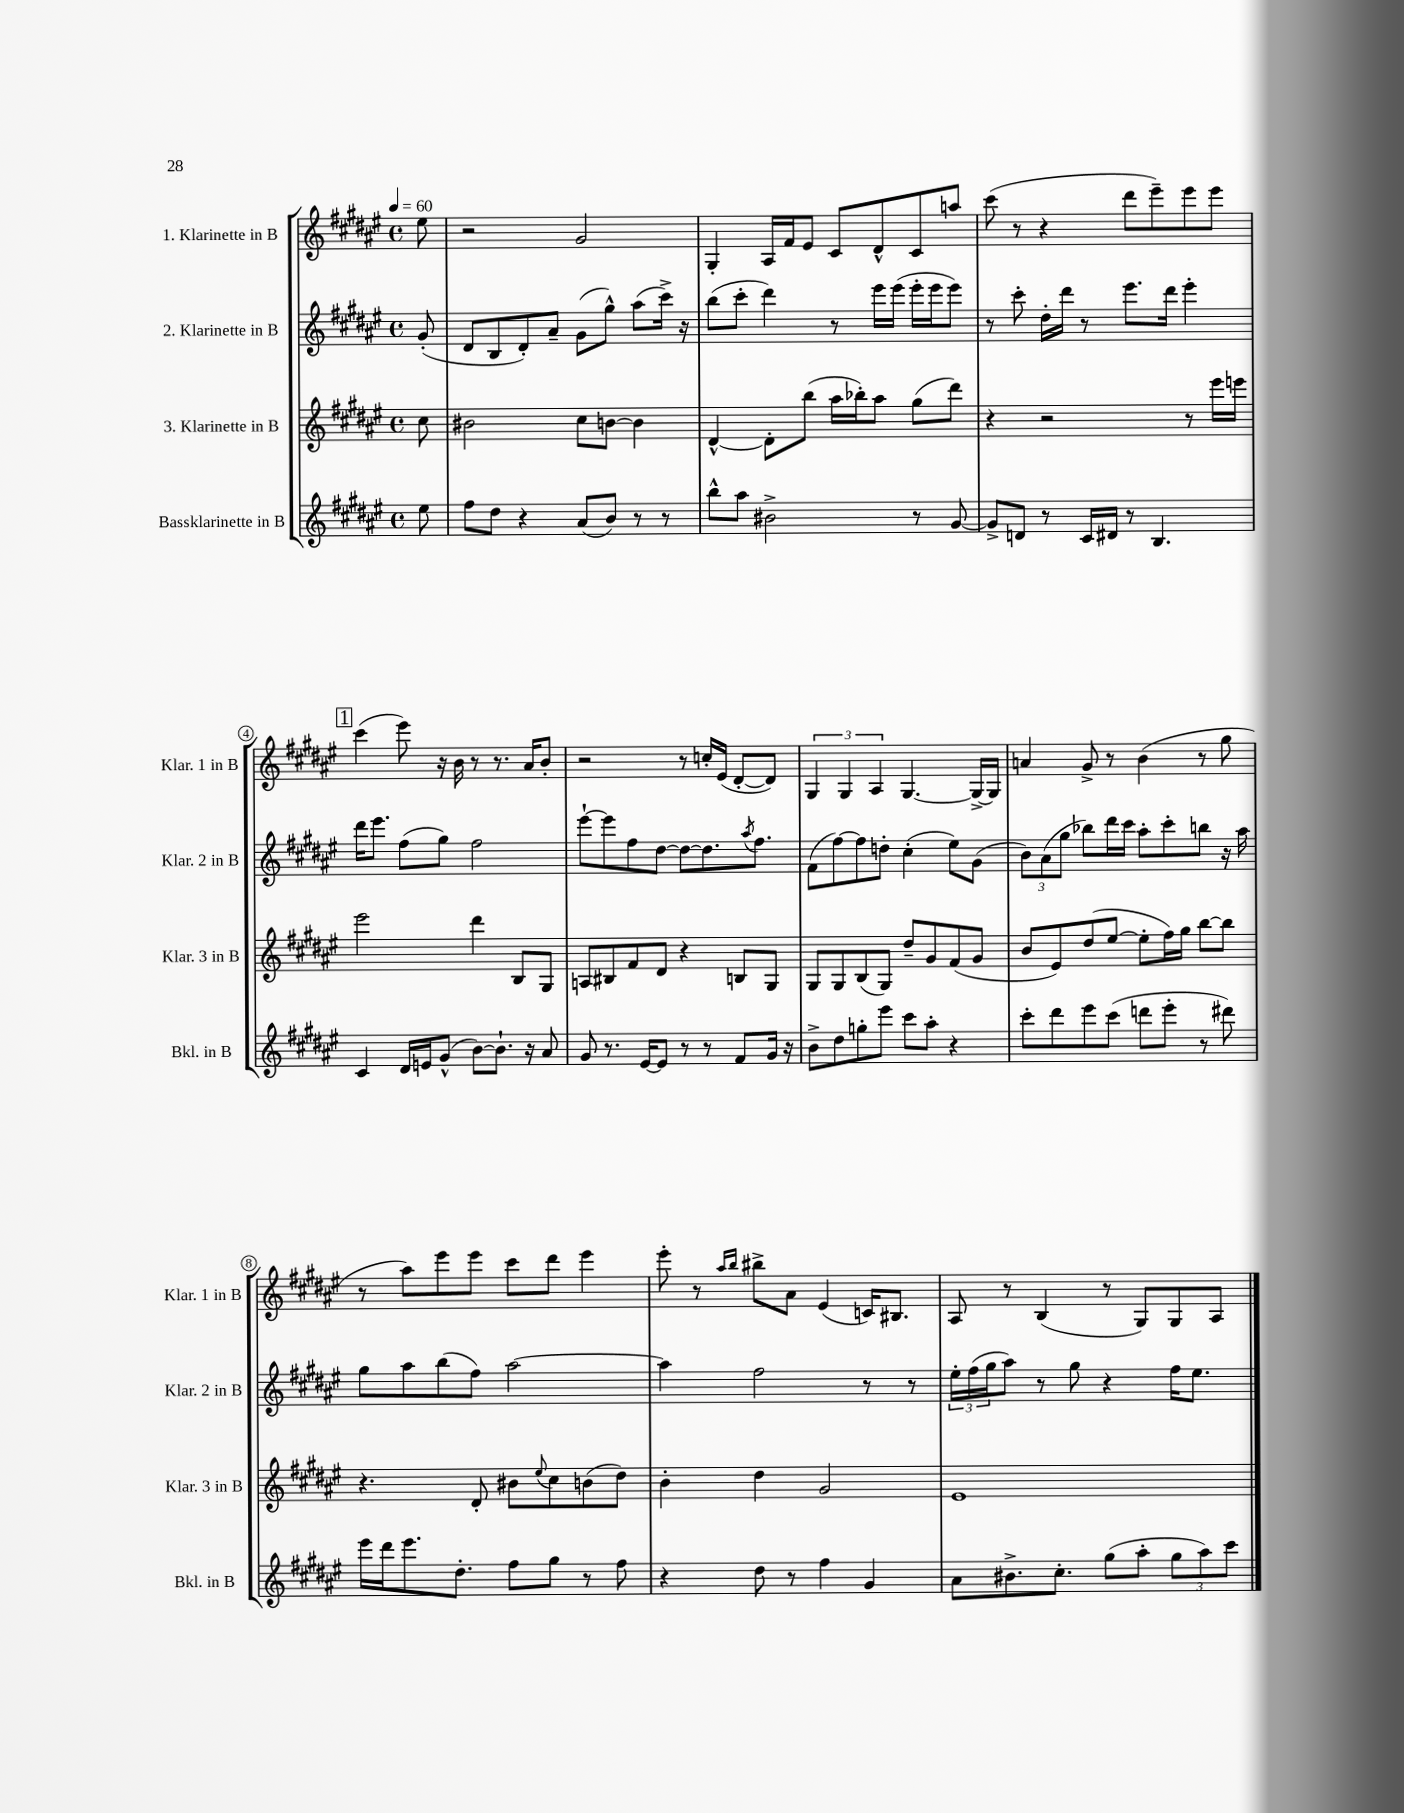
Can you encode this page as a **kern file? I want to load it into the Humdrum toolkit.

**kern	**kern	**kern	**kern
*part4	*part3	*part2	*part1
*staff4	*staff3	*staff2	*staff1
*I"Bassklarinette in B	*I"3. Klarinette in B	*I"2. Klarinette in B	*I"1. Klarinette in B
*I'Bkl. in B	*I'Klar. 3 in B	*I'Klar. 2 in B	*I'Klar. 1 in B
*clefG2	*clefG2	*clefG2	*clefG2
*k[f#c#g#d#a#e#]	*k[f#c#g#d#a#e#]	*k[f#c#g#d#a#e#]	*k[f#c#g#d#a#e#]
*M4/4	*M4/4	*M4/4	*M4/4
*met(c)	*met(c)	*met(c)	*met(c)
*MM60	*MM60	*MM60	*MM60
=	=	=	=
8ee#\	8cc#\	(8g#'/	8ee#\
=1	=1	=1	=1
8ff#\L	2b#X\	8d#/L	2r
8dd#\J	.	8B/	.
4r	.	8d#'/)	.
.	.	8a#~/J	.
(8a#/L	8cc#\L	(8g#\L	2g#/
8b/J)	[8bn\J	8gg#^^\J)	.
8r	4b\]	(8aa#\L	.
8r	.	16ccc#^\Jk)	.
.	.	16r	.
=2	=2	=2	=2
8bb^^\L	[4d#^^/	(8bb\L	4G#'/
8aa#\J	.	8ccc#'\J	.
2b#X^\	8d#'\L]	4ddd#\)	16A#/LL
.	.	.	16f#/J
.	(8bb\J	.	8e#/J
.	16aa#\LL	8r	8c#/L
.	16bb-X'\J)	.	.
.	8aa#\J	16eee#\LL	8d#^^/
.	.	(16eee#\JJ	.
8r	(8gg#\L	16eee#'\LL	8c#/
.	.	16eee#\J	.
[8g#/	8ddd#\J)	8eee#\J)	8aan/J
=3	=3	=3	=3
8g#^/L]	4r	8r	(8ccc#\
8dn/J	.	8ccc#'\	8r
8r	2r	16dd#'\LL	4r
.	.	16ddd#\JJ	.
16c#/LL	.	8r	.
16d#X/JJ	.	.	.
8r	.	8.eee#\L	8ddd#\L
4.B/	.	.	8eee#~\)
.	.	16ddd#\Jk	.
.	8r	4eee#'\	8eee#\
.	16eee#\LL	.	8eee#\J
.	16eeen\JJ	.	.
!!LO:LB:g=z
!!LO:REH:place=s1:t=1
=4	=4	=4	=4
4c#/	2eee#\	16ddd#\KL	(4ccc#\
.	.	8.eee#\J	.
16d#/LL	.	(8ff#\L	8eee#\)
16en/J	.	.	.
(8g#^^/J	.	8gg#\J)	16r
.	.	.	16b\
[8b\L)	4ddd#\	2ff#\	8r
8.b`\J]	.	.	8.r
.	8B/L	.	.
16r	.	.	16a#/KL
8a#/	8G#/J	.	8b'/J
=5	=5	=5	=5
8g#/	8An/L	[8eee#`\L	2r
8.r	8B#X/	8eee#\]	.
.	8f#/	8ff#\	.
[16e#/KL	.	.	.
8e#/J]	8d#/J	[8dd#\J	.
8r	4r	8dd#\L_	8r
8r	.	8.dd#\]	16ccn'/LL
.	.	.	(16e#/JJ
8f#/L	8Bn/L	.	[8d#'/L
.	.	8qaa#/	.
.	.	8.ff#\J	.
16g#/Jk	8G#/J	.	8d#/J])
16r	.	.	.
=6	=6	=6	=6
8b^\L	8G#/L	(8f#\L	6G#/
8dd#\	8G#/	[8ff#\)	.
.	.	.	6G#/
8ggn'\	(8B/	8ff#\]	.
.	.	.	6A#/
8eee#\J	8G#/J)	8ddn'\J	.
8ccc#\L	8dd#~/L	(4cc#'\	[4.G#/
8aa#'\J	8g#/	.	.
4r	(8f#/	8ee#\L)	.
.	8g#/J	(8g#\J	16G#^/LL_
.	.	.	16G#/JJ]
=7	=7	=7	=7
8ccc#'\L	8b/L	12b\L)	4an/
.	.	(12a#\	.
8ddd#\	8e#/)	.	.
.	.	12gg#\J	.
8eee#\	(8dd#/	8bb-X\L)	8g#^/
(8ccc#\J	[8ee#/J	16ddd#\L	8r
.	.	16ccc#\JJ	.
8dddn\L	8ee#'\L]	8aa#'\L	(4b\
8eee#'\J	16ff#\L)	8ccc#'\	.
.	16gg#\JJ	.	.
8r	[8bb\L	8bbn\J	8r
8ddd#X\)	8bb\J]	16r	8gg#\
.	.	16aa#\	.
!!LO:LB:g=z
=8	=8	=8	=8
16eee#\LL	4.r	8gg#\L	8r
16ddd#\J	.	.	.
8.eee#\	.	8aa#\	8aa#\L)
.	.	(8bb\	8eee#\
8.dd#'\J	.	.	.
.	8d#'/	8ff#\J)	8eee#\J
8ff#\L	8b#X\L	[2aa#\	8ccc#\L
.	8qqee#/	.	.
8gg#\J	8cc#\	.	8ddd#\J
8r	(8bn\	.	4eee#\
8ff#\	8dd#\J)	.	.
=9	=9	=9	=9
4r	4b'\	4aa#\]	8eee#'\
.	.	.	8r
.	.	.	16qqaa#/LL
.	.	.	16qqbb/JJ
8dd#\	4dd#\	2ff#\	8bb#X^\L
8r	.	.	8a#\J
4ff#\	2g#/	.	(4e#/
4g#/	.	8r	16cn/KL)
.	.	.	8.B#X/J
.	.	8r	.
=10	=10	=10	=10
8a#\L	1e#	24ee#'\LL	8A#/
.	.	(24ff#\	.
.	.	24gg#\J	.
8.b#X^\	.	8aa#\J)	8r
.	.	8r	(4B/
8.cc#'\J	.	.	.
.	.	8gg#\	.
(8gg#\L	.	4r	8r
8aa#'\J	.	.	8G#/L)
12gg#\L	.	16ff#\KL	8G#/
.	.	8.ee#\J	.
12aa#\)	.	.	.
.	.	.	8A#/J
12ccc#\J	.	.	.
==	==	==	==
*-	*-	*-	*-
